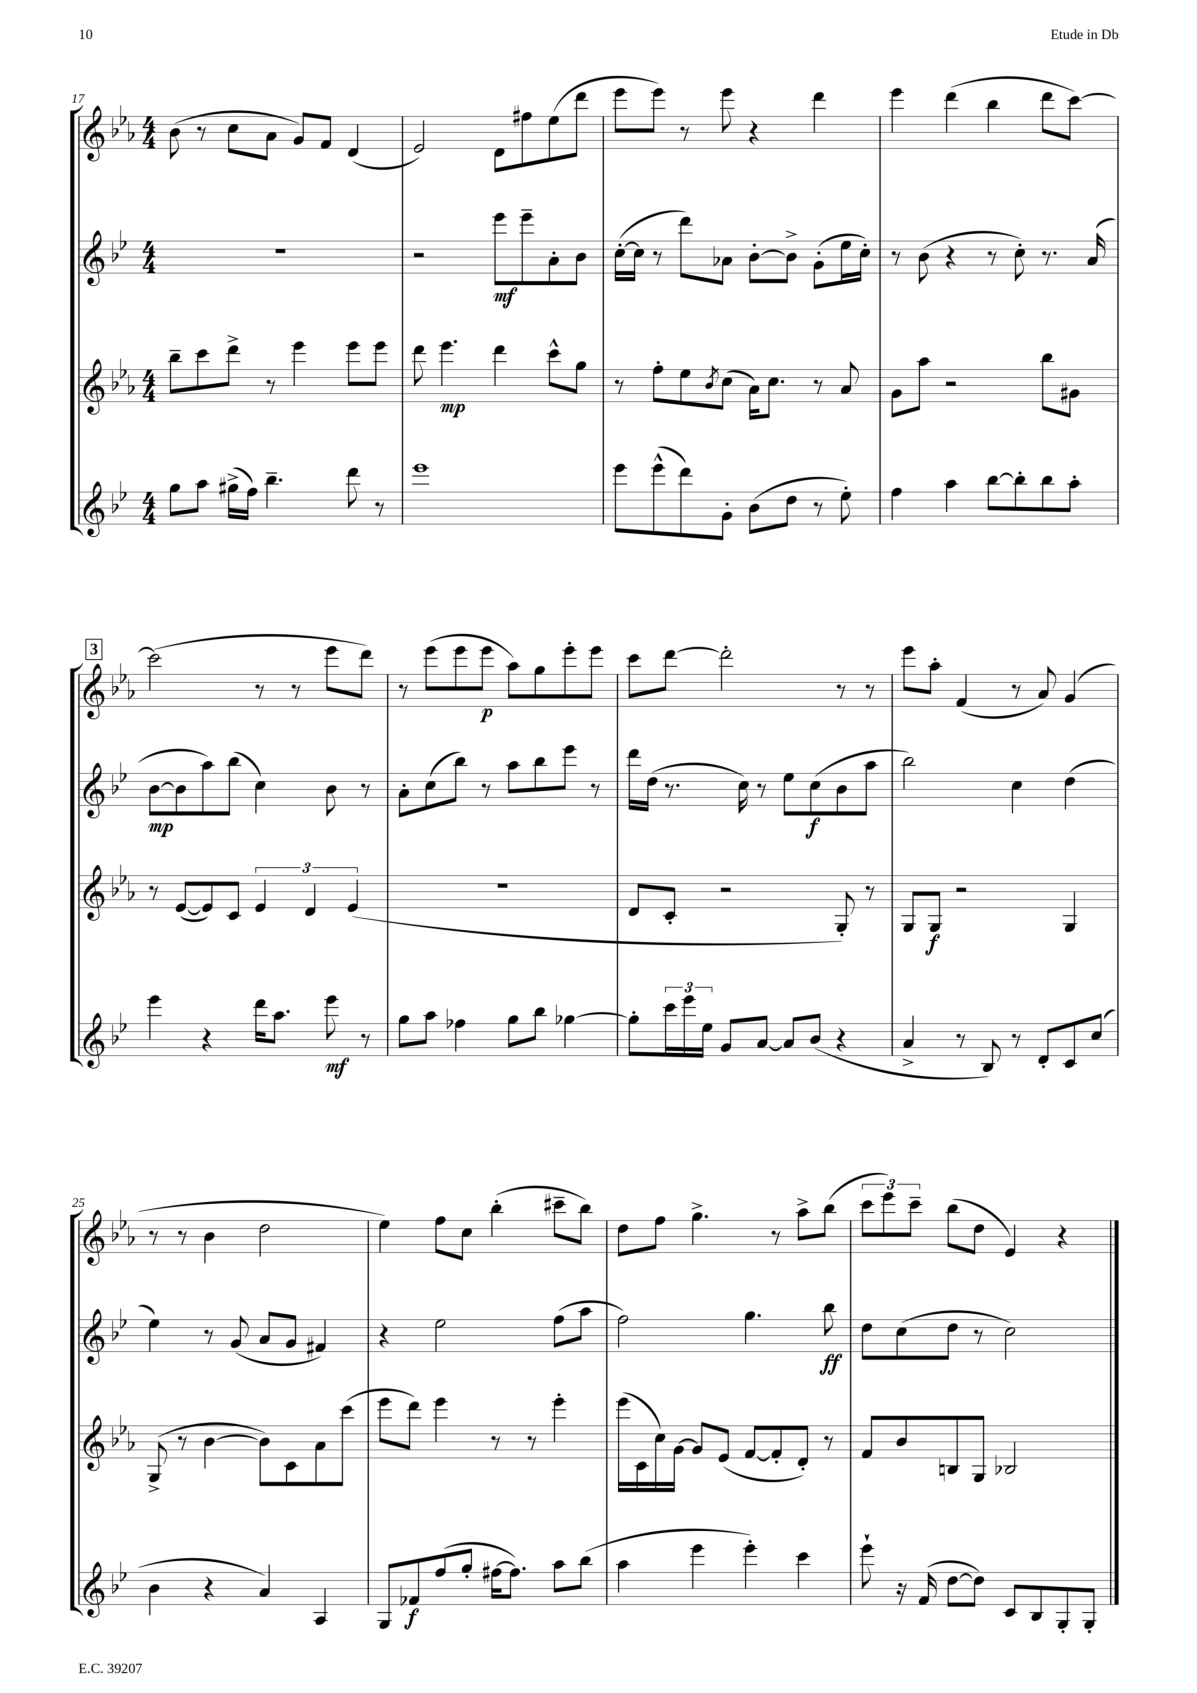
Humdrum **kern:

**kern	**dynam	**kern	**dynam	**kern	**dynam	**kern	**dynam
*part4	*part4	*part3	*part3	*part2	*part2	*part1	*part1
*staff4	*staff4	*staff3	*staff3	*staff2	*staff2	*staff1	*staff1
*clefG2	*	*clefG2	*	*clefG2	*	*clefG2	*
*k[b-e-]	*	*k[b-e-a-]	*	*k[b-e-]	*	*k[b-e-a-]	*
*M4/4	*	*M4/4	*	*M4/4	*	*M4/4	*
=17	=17	=17	=17	=17	=17	=17	=17
8gg\L	.	8bb-~\L	.	1r	.	(8b-\	.
8aa\J	.	8ccc\	.	.	.	8r	.
(16gg#X^\LL	.	8ddd^\J	.	.	.	8cc\L	.
16ff\JJ)	.	.	.	.	.	.	.
4.bb-~\	.	8r	.	.	.	8a-\J	.
.	.	4eee-\	.	.	.	8g/L)	.
.	.	.	.	.	.	8f/J	.
8ddd\	.	8eee-\L	.	.	.	(4d/	.
8r	.	8eee-\J	.	.	.	.	.
=18	=18	=18	=18	=18	=18	=18	=18
1eee-	.	8ddd\	.	2r	.	2e-/)	.
.	.	4.eee-\	mp	.	.	.	.
.	.	4ddd\	.	8eee-\L	mf	8d\L	.
.	.	.	.	8eee-~\	.	8ff#X\	.
.	.	8ccc^^\L	.	8a'\	.	(8ee-\	.
.	.	8gg\J	.	8b-\J	.	8ddd\J	.
=19	=19	=19	=19	=19	=19	=19	=19
8eee-\L	.	8r	.	([16cc'\LL	.	8eee-\L	.
.	.	.	.	16cc\JJ]	.	.	.
(8eee-^^\	.	8ff'\L	.	8r	.	8eee-\J)	.
8ddd\)	.	8ee-\	.	8ddd\L)	.	8r	.
.	.	8qb-/	.	.	.	.	.
8g'\J	.	(8cc\J	.	8a-X\J	.	8eee-\	.
(8b-\L	.	16a-\KL)	.	[8b-'\L	.	4r	.
.	.	8.cc\J	.	.	.	.	.
8dd\J	.	.	.	8b-^\J]	.	.	.
8r	.	8r	.	(8g'\L	.	4ddd\	.
8ee-'\)	.	8a-/	.	16ee-\L	.	.	.
.	.	.	.	16cc'\JJ)	.	.	.
=20	=20	=20	=20	=20	=20	=20	=20
4ff\	.	8g\L	.	8r	.	4eee-\	.
.	.	8aa-\J	.	(8b-\	.	.	.
4aa\	.	2r	.	4r	.	(4ddd\	.
[8bb-\L	.	.	.	8r	.	4bb-\	.
8bb-'\]	.	.	.	8cc'\)	.	.	.
8bb-\	.	8bb-\L	.	8.r	.	8ddd\L	.
8aa'\J	.	8g#X\J	.	.	.	[8ccc\J)	.
.	.	.	.	(16a/	.	.	.
!!LO:LB:g=z
!!LO:REH:place=s1:t=3
=21	=21	=21	=21	=21	=21	=21	=21
4eee-\	.	8r	.	[8b-\L	mp	(2ccc\]	.
.	.	([8e-/L	.	8b-\]	.	.	.
4r	.	8e-/])	.	8aa\)	.	.	.
.	.	8c/J	.	(8bb-\J	.	.	.
16ddd\KL	.	6e-/	.	4cc\)	.	8r	.
8.aa\J	.	.	.	.	.	.	.
.	.	.	.	.	.	8r	.
.	.	6d/	.	.	.	.	.
8eee-\	mf	.	.	8b-\	.	8eee-\L	.
.	.	(6e-/	.	.	.	.	.
8r	.	.	.	8r	.	8ddd\J)	.
=22	=22	=22	=22	=22	=22	=22	=22
8gg\L	.	1r	.	8a'\L	.	8r	.
8aa\J	.	.	.	(8cc\	.	(8eee-\L	.
4ff-X\	.	.	.	8bb-\J)	.	8eee-\	.
.	.	.	.	8r	.	8eee-\J	p
8gg\L	.	.	.	8aa\L	.	8aa-\L)	.
8bb-\J	.	.	.	8bb-\	.	8gg\	.
[4gg-X\	.	.	.	8eee-\J	.	8eee-'\	.
.	.	.	.	8r	.	8eee-\J	.
=23	=23	=23	=23	=23	=23	=23	=23
8gg-'\L]	.	8d/L	.	16ddd\LL	.	8ccc\L	.
.	.	.	.	(16dd\JJ	.	.	.
24ccc\L	.	8c'/J	.	8.r	.	[8ddd\J	.
24eee-\	.	.	.	.	.	.	.
24ee-\JJ	.	.	.	.	.	.	.
8g/L	.	2r	.	.	.	2ddd'\]	.
.	.	.	.	16cc\)	.	.	.
[8a/J	.	.	.	8r	.	.	.
8a/L]	.	.	.	8ee-\L	.	.	.
(8b-/J	.	.	.	(8cc\	f	.	.
4r	.	8G'/)	.	8b-\	.	8r	.
.	.	8r	.	8aa\J	.	8r	.
=24	=24	=24	=24	=24	=24	=24	=24
4a^/	.	8G/L	.	2bb-\)	.	8eee-\L	.
.	.	8G/J	f	.	.	8aa-'\J	.
8r	.	2r	.	.	.	(4f/	.
8B-/)	.	.	.	.	.	.	.
8r	.	.	.	4cc\	.	8r	.
8d'/L	.	.	.	.	.	8a-/)	.
8c/	.	4G/	.	(4dd\	.	(4g/	.
(8cc/J	.	.	.	.	.	.	.
!!LO:LB:g=z
=25	=25	=25	=25	=25	=25	=25	=25
4b-\	.	(8G^/	.	4ee-\)	.	8r	.
.	.	8r	.	.	.	8r	.
4r	.	[4b-\	.	8r	.	4b-\	.
.	.	.	.	(8g/	.	.	.
4a/)	.	8b-\L])	.	8a/L	.	2dd\	.
.	.	8c\	.	8g/J	.	.	.
4A/	.	8a-\	.	4f#X/)	.	.	.
.	.	(8ccc\J	.	.	.	.	.
=26	=26	=26	=26	=26	=26	=26	=26
8G/L	.	8eee-\L	.	4r	.	4ee-\)	.
8f-X/	f	8ddd\J)	.	.	.	.	.
(8ff/	.	4eee-\	.	2ee-\	.	8ff\L	.
8gg'/J	.	.	.	.	.	8cc\J	.
[16ff#X\KL	.	8r	.	.	.	(4bb-'\	.
8.ff#\J])	.	.	.	.	.	.	.
.	.	8r	.	.	.	.	.
8aa\L	.	4eee-'\	.	(8ff\L	.	8ccc#X~\L	.
(8bb-\J	.	.	.	8aa\J	.	8bb-\J)	.
=27	=27	=27	=27	=27	=27	=27	=27
4aa\	.	(16eee-\LL	.	2ff\)	.	8dd\L	.
.	.	16c\	.	.	.	.	.
.	.	16cc\)	.	.	.	8ff\J	.
.	.	[16g\JJ	.	.	.	.	.
4eee-\	.	8g/L]	.	.	.	4.gg^\	.
.	.	(8e-/J	.	.	.	.	.
4eee-'\)	.	[8f/L	.	4.gg\	.	.	.
.	.	8f'/]	.	.	.	8r	.
4ccc\	.	8d'/J)	.	.	.	8aa-^\L	.
.	.	8r	.	8bb-\	ff	(8bb-\J	.
=28	=28	=28	=28	=28	=28	=28	=28
8eee-`\	.	8f/L	.	8dd\L	.	12ccc\L	.
.	.	.	.	.	.	12eee-\)	.
16r	.	8b-/	.	(8cc\	.	.	.
.	.	.	.	.	.	12ccc~\J	.
(16f/	.	.	.	.	.	.	.
[8dd\L	.	8Bn/	.	8dd\J	.	(8bb-\L	.
8dd\J])	.	8G/J	.	8r	.	8dd\J	.
8c/L	.	2B-X/	.	2cc\)	.	4e-/)	.
8B-/	.	.	.	.	.	.	.
8G'/	.	.	.	.	.	4r	.
8G'/J	.	.	.	.	.	.	.
==	==	==	==	==	==	==	==
*-	*-	*-	*-	*-	*-	*-	*-
